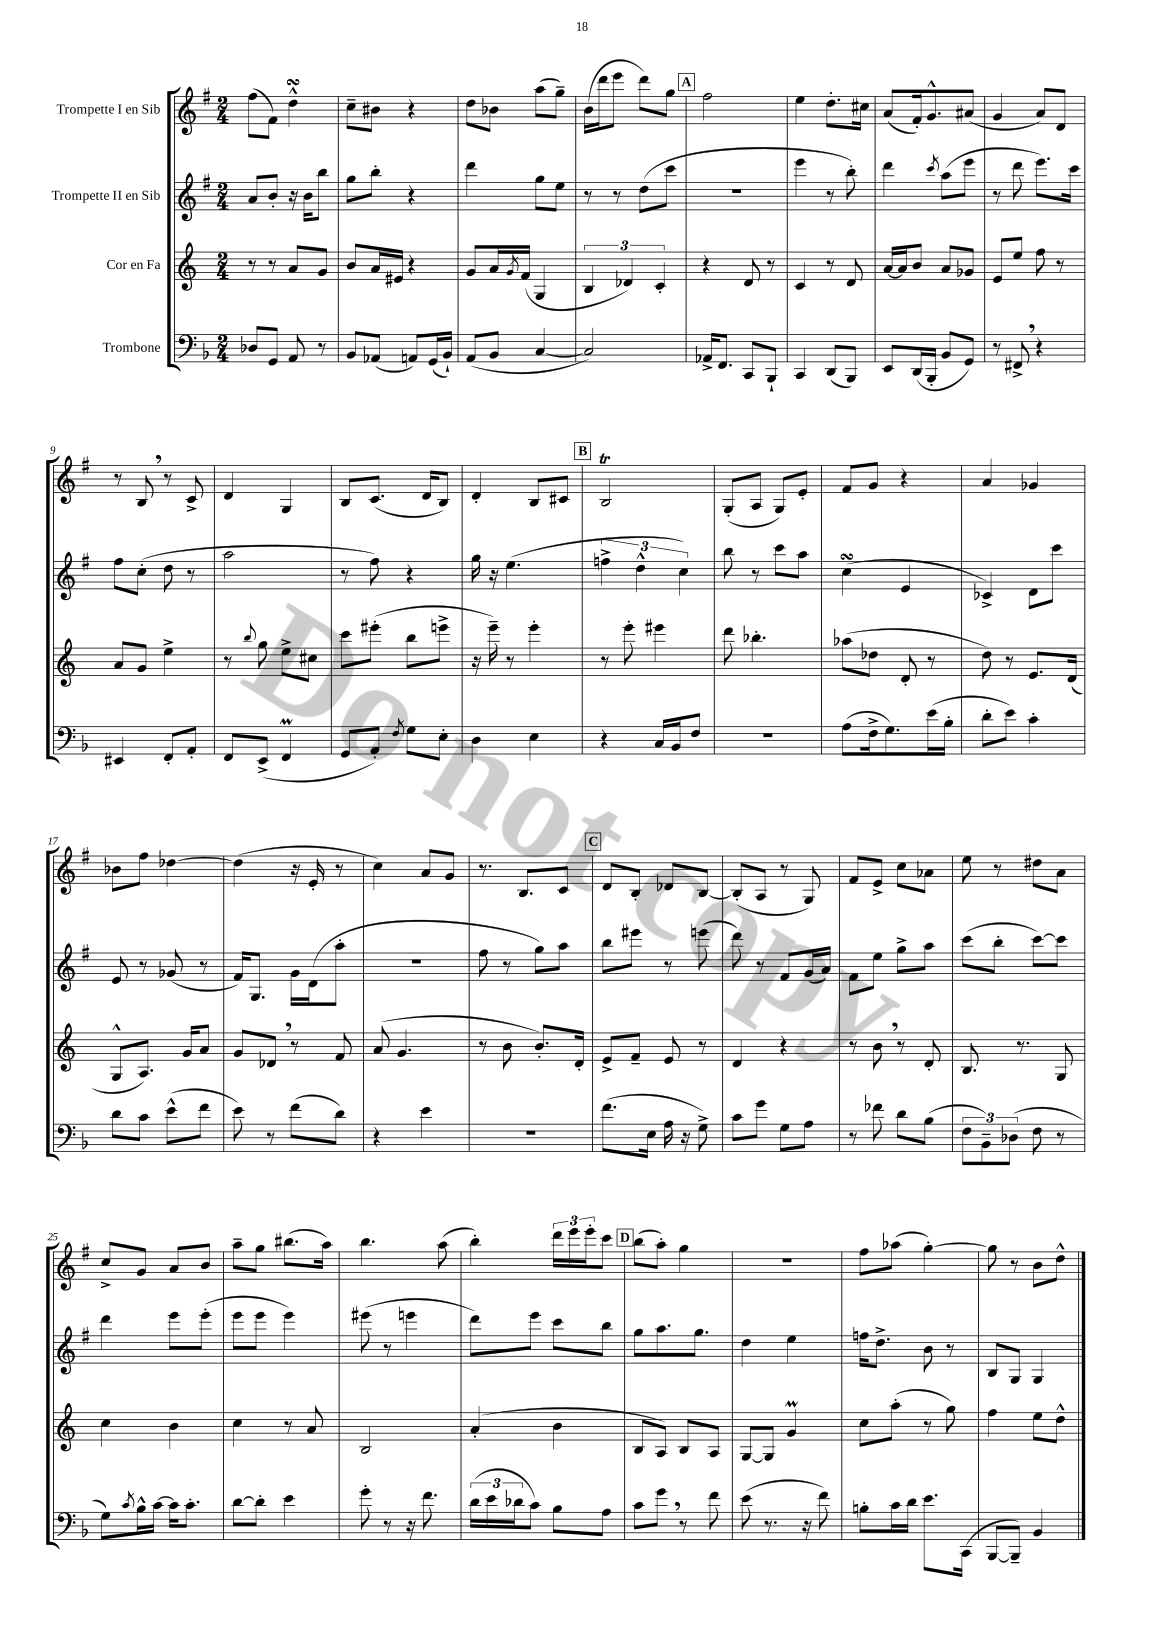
<<
\new StaffGroup <<
\new Staff = "s0" \with { instrumentName = "Trompette I en Sib" } {
    \clef treble \key g \major \numericTimeSignature \time 2/4
    fis''8( fis'8) d''4-^\turn |
    c''8-- bis'8 r4 |
    d''8 bes'8 a''8( g''8--) |
    b'16( d'''16 e'''8 d'''8) g''8 |
    \mark \markup { \box "A" } fis''2 |
    e''4 d''8.-. cis''16 |
    a'8( fis'16-.) g'8.-^ ais'8( |
    g'4 a'8) d'8 |
    r8 b8 \breathe r8 c'8-> |
    d'4 g4 |
    b8 c'8.( d'16 b8) |
    d'4-. b8 cis'8 |
    \mark \markup { \box "B" } b2\trill |
    g8-.( a8 g8) e'8-. |
    fis'8 g'8 r4 |
    a'4 ges'4 |
    bes'8 fis''8 des''4~ |
    des''4( r16 e'16-. r8 |
    c''4) a'8 g'8 |
    r8. b8. c'8 |
    \mark \markup { \box "C" } d'8 b8-. des'8 b8~ |
    b8-.( a8 r8 g8) |
    fis'8 e'8-> c''8 aes'8 |
    e''8 r8 dis''8 a'8 |
    c''8-> g'8 a'8 b'8 |
    a''8-- g''8 bis''8.( a''16) |
    b''4. a''8( |
    b''4-.) \tuplet 3/2 { d'''16 e'''16 e'''16-. } c'''8 |
    \mark \markup { \box "D" } b''8( a''8-.) g''4 |
    R2 |
    fis''8 aes''8( g''4~-.) |
    g''8 r8 b'8 d''8-^ \bar "|." |
}
\new Staff = "s1" \with { instrumentName = "Trompette II en Sib" } {
    \clef treble \key g \major \numericTimeSignature \time 2/4
    a'8 b'8-. r16 b'16 b''8 |
    g''8 b''8-. r4 |
    d'''4 g''8 e''8 |
    r8 r8 d''8( c'''8 |
    \mark \markup { \box "A" } r2 |
    e'''4 r8 b''8-.) |
    d'''4 \acciaccatura { c'''8 } a''8( e'''8 |
    r8 d'''8 e'''8.) c'''16 |
    fis''8 c''8-.( d''8 r8 |
    a''2 |
    r8 fis''8) r4 |
    g''16 r16 e''4.( |
    \mark \markup { \box "B" } \tuplet 3/2 { f''4-> d''4-^ c''4) } |
    b''8 r8 c'''8 a''8 |
    c''4\turn( e'4 |
    ces'4->) d'8 c'''8 |
    e'8 r8 ges'8( r8 |
    fis'16) g8. g'16 d'16( a''8-. |
    R2 |
    fis''8 r8 g''8) a''8 |
    \mark \markup { \box "C" } b''8 eis'''8 r8 e'''8( |
    d'''8) r8 fis'8 g'16( a'16) |
    fis'8 e''8 g''8-> a''8 |
    c'''8( b''8-. c'''8~) c'''8 |
    d'''4 e'''8 e'''8-.( |
    e'''8 e'''8 e'''4) |
    eis'''8( r8 e'''4 |
    d'''8) e'''8 c'''8 b''8 |
    \mark \markup { \box "D" } g''8 a''8. g''8. |
    d''4 e''4 |
    f''16 d''8.-> b'8 r8 |
    b8 g8 g4 \bar "|." |
}
\new Staff = "s2" \with { instrumentName = "Cor en Fa" } {
    \clef treble \key c \major \numericTimeSignature \time 2/4
    r8 r8 a'8 g'8 |
    b'8 a'16 eis'16 r4 |
    g'8 a'16 \acciaccatura { g'8 } f'16( g4 |
    \tuplet 3/2 { b4 des'4) c'4-. } |
    \mark \markup { \box "A" } r4 d'8 r8 |
    c'4 r8 d'8 |
    a'16~ a'16 b'8 a'8 ges'8 |
    e'8 e''8 f''8 r8 |
    a'8 g'8 e''4-> |
    r8 \appoggiatura { b''8 } g''8 e''8-> cis''8 |
    c'''8 eis'''8-.( b''8 e'''8-> |
    r16 e'''16--) r8 e'''4-. |
    \mark \markup { \box "B" } r8 e'''8-. eis'''4 |
    d'''8 bes''4.-. |
    aes''8( des''8 d'8-. r8 |
    d''8) r8 e'8. d'16( |
    g8-^ a8.) g'16 a'8 |
    g'8 des'8 \breathe r8 f'8 |
    a'8( g'4. |
    r8 b'8 b'8.-.) d'16-. |
    \mark \markup { \box "C" } e'8-> f'8-- e'8 r8 |
    d'4 r4 |
    r8 b'8 \breathe r8 d'8-. |
    b8. r8. g8 |
    c''4 b'4 |
    c''4 r8 a'8 |
    b2 |
    a'4-.( b'4 |
    \mark \markup { \box "D" } b8 a8) b8 a8 |
    g8~ g8 g'4\prall |
    c''8 a''8-.( r8 g''8) |
    f''4 e''8 d''8-^ \bar "|." |
}
\new Staff = "s3" \with { instrumentName = "Trombone" } {
    \clef bass \key f \major \numericTimeSignature \time 2/4
    des8 g,8 a,8 r8 |
    bes,8 aes,8( a,8) g,16( bes,16-!) |
    a,8( bes,8 c4~ |
    c2) |
    \mark \markup { \box "A" } aes,16-> f,8. c,8 bes,,8-! |
    c,4 d,8( bes,,8) |
    e,8 d,16( bes,,16-. bes,8 g,8) |
    r8 fis,8-> \breathe r4 |
    eis,4 f,8-. a,8-. |
    f,8 e,8->( f,4\prall |
    g,8 a,8-.) \acciaccatura { f8 } g8 e8-. |
    d4 e4 |
    \mark \markup { \box "B" } r4 c16 bes,16 f8 |
    r2 |
    a8( f16-> g8.) e'16( bes16-. |
    d'8-. e'8) c'4-. |
    d'8 c'8 e'8-^( f'8 |
    e'8) r8 f'8( d'8) |
    r4 e'4 |
    r2 |
    \mark \markup { \box "C" } f'8.( e16 a16 r16 g8->) |
    c'8 g'8 g8 a8 |
    r8 fes'8 d'8 bes8( |
    \tuplet 3/2 { f8 bes,8--) des8( } f8 r8 |
    g8) \acciaccatura { c'8 } bes16-^ c'16~ c'16 c'8.-. |
    d'8~ d'8-. e'4 |
    g'8-. r8 r16 f'8. |
    \tuplet 3/2 { d'16( e'16 des'16 } c'8) bes8 a8 |
    \mark \markup { \box "D" } c'8 g'8 \breathe r8 f'8 |
    e'8( r8. r16 f'8) |
    b8-. c'16 d'16 e'8. c,16( |
    bes,,8~ bes,,8--) bes,4 \bar "|." |
}
>>
>>
